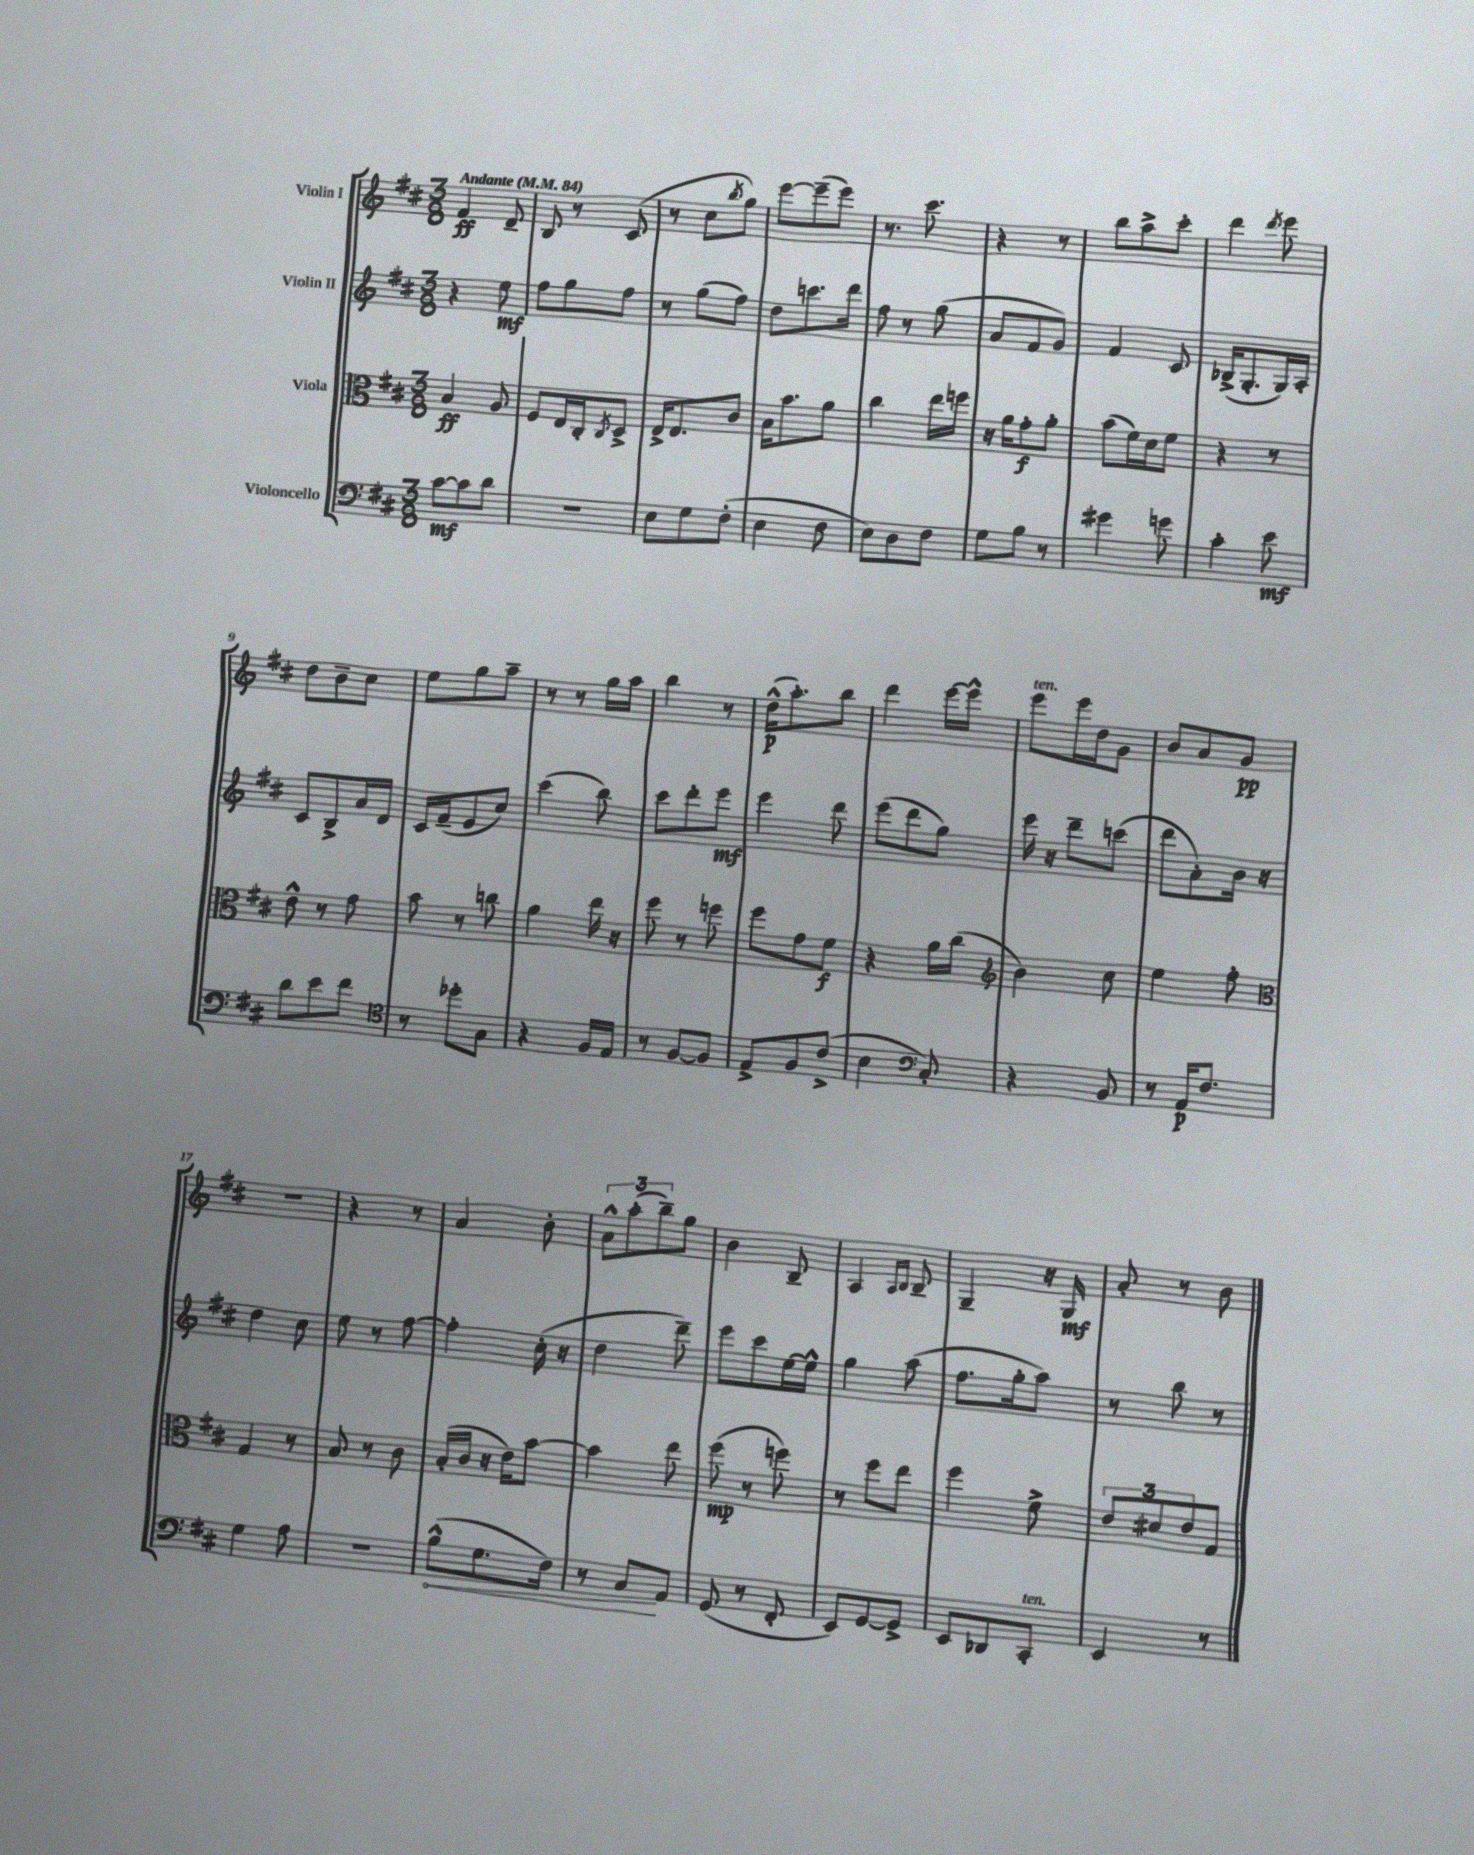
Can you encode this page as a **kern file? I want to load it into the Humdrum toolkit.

**kern	**dynam	**kern	**dynam	**kern	**dynam	**kern	**dynam
*part4	*part4	*part3	*part3	*part2	*part2	*part1	*part1
*staff4	*staff4	*staff3	*staff3	*staff2	*staff2	*staff1	*staff1
*I"Violoncello	*	*I"Viola	*	*I"Violin II	*	*I"Violin I	*
*clefF4	*	*clefC3	*	*clefG2	*	*clefG2	*
*k[f#c#]	*	*k[f#c#]	*	*k[f#c#]	*	*k[f#c#]	*
*M3/8	*	*M3/8	*	*M3/8	*	*M3/8	*
*MM84	*	*MM84	*	*MM84	*	*MM84	*
=1	=1	=1	=1	=1	=1	=1	=1
!	!	!	!	!	!	!LO:TX:a:B:t=Andante	!
[8c#\L	mf	4B/	ff	4r	.	4f#/	ff
8c#\]	.	.	.	.	.	.	.
8d\J	.	8A/	.	8ee\	mf	8d~/	.
=2	=2	=2	=2	=2	=2	=2	=2
4.r	.	8F#/L	.	8ff#\L	.	8B/	.
.	.	16E/L	.	8gg\	.	8r	.
.	.	16C#'/J	.	.	.	.	.
.	.	8qC#/	.	.	.	.	.
.	.	8D^/J	.	8ff#\J	.	(8c#/	.
=3	=3	=3	=3	=3	=3	=3	=3
8E\L	.	16E^/KL	.	8r	.	8r	.
.	.	8.E/	.	.	.	.	.
8G\	.	.	.	(8gg\L	.	8cc#\L	.
.	.	.	.	.	.	8qbb/	.
(8F#'\J	.	8c#/J	.	8ff#\J)	.	8gg\J)	.
=4	=4	=4	=4	=4	=4	=4	=4
4E\	.	16B\KL	.	8dd\L	.	[8eee\L	.
.	.	8.b\	.	.	.	.	.
.	.	.	.	8.cccn\	.	(8eee~\]	.
8F#\	.	8a\J	.	.	.	8eee\J)	.
.	.	.	.	16ddd\Jk	.	.	.
=5	=5	=5	=5	=5	=5	=5	=5
8E\L)	.	4cc#\	.	8ff#\	.	8.r	.
8D\	.	.	.	8r	.	.	.
.	.	.	.	.	.	8.ccc#\	.
8F#\J	.	16ee\LL	.	(8gg\	.	.	.
.	.	16ffn\JJ	.	.	.	.	.
=6	=6	=6	=6	=6	=6	=6	=6
8G\L	.	16r	.	8a/L	.	4r	.
.	.	16a\KL	.	.	.	.	.
8B\J	.	8g'\	f	8f#/	.	.	.
8r	.	8a'\J	.	8g/J)	.	8r	.
=7	=7	=7	=7	=7	=7	=7	=7
4g#X\	.	(8b\L	.	4f#/	.	8bb\L	.
.	.	16f#\L)	.	.	.	8aa^\	.
.	.	16d\J	.	.	.	.	.
8gn\	.	8f#\J	.	8c#/	.	8ccc#'\J	.
=8	=8	=8	=8	=8	=8	=8	=8
4c#'\	.	4r	.	(16B-X^/KL	.	4ddd\	.
.	.	.	.	8.G'/	.	.	.
.	.	.	.	.	.	8qddd/	.
8e\	mf	8r	.	16G/L)	.	8eee\	.
.	.	.	.	16A'/JJ	.	.	.
!!LO:LB:g=z
=9	=9	=9	=9	=9	=9	=9	=9
8d\L	.	8e^^\	.	8c#/L	.	8dd\L	.
8e\	.	8r	.	8B^/	.	8b~\	.
8f#\J	.	8g\	.	16a/L	.	8cc#\J	.
.	.	.	.	16d/JJ	.	.	.
=10	=10	=10	=10	=10	=10	=10	=10
*clefC4	*	*	*	*	*	*	*
8r	.	8b\	.	16c#/LL	.	8ee\L	.
.	.	.	.	(16f#~/J	.	.	.
8dd-X'\L	.	8r	.	8e/	.	8gg\	.
8G\J	.	8ccn\	.	8cc#/J)	.	8aa~\J	.
=11	=11	=11	=11	=11	=11	=11	=11
4r	.	4a\	.	(4ccc#\	.	8r	.
.	.	.	.	.	.	8r	.
16F#/LL	.	16ee\	.	8bb\)	.	16gg\LL	.
16E/JJ	.	16r	.	.	.	16aa\JJ	.
=12	=12	=12	=12	=12	=12	=12	=12
8r	.	8ff#\	.	8ccc#\L	.	4bb\	.
[8F#/L	.	8r	.	8ddd'\	.	.	.
8F#/J]	.	8ffn\	.	8eee\J	mf	8r	.
=13	=13	=13	=13	=13	=13	=13	=13
8E^/L	.	8ff#\L	.	4eee\	.	(16dd^^\KL	p
.	.	.	.	.	.	8.aa'\)	.
8F#/	.	8g\	.	.	.	.	.
(8c#^/J	.	8f#\J	f	8ddd\	.	8bb\J	.
=14	=14	=14	=14	=14	=14	=14	=14
4B\	.	4r	.	(8eee\L	.	4ddd\	.
.	.	.	.	8ddd\	.	.	.
*clefF4	*	*	*	*	*	*	*
8C#'/)	.	16a\LL	.	8gg\J)	.	[16eee\LL	.
.	.	(16cc#\JJ	.	.	.	16eee^^\JJ]	.
=15	=15	=15	=15	=15	=15	=15	=15
*	*	*clefG2	*	*	*	*	*
!	!	!	!	!	!	!LO:TX:a:i:t=ten.	!
4r	.	4b\)	.	16eee\	.	8eee\L	.
.	.	.	.	16r	.	.	.
.	.	.	.	8ddd~\L	.	16eee\L	.
.	.	.	.	.	.	16dd\J	.
8BB/	.	8cc#\	.	(8cccn\J	.	8g\J	.
=16	=16	=16	=16	=16	=16	=16	=16
8r	.	4ee\	.	8ddd\L	.	8b/L	.
16AA/KL	p	.	.	8a'\)	.	8a/	.
8.F#/J	.	.	.	.	.	.	.
.	.	8ff#'\	.	16b\Jk	.	8g/J	pp
.	.	.	.	16r	.	.	.
!!LO:LB:g=z
=17	=17	=17	=17	=17	=17	=17	=17
*	*	*clefC3	*	*	*	*	*
4G\	.	4G/	.	4dd\	.	4.r	.
8A\	.	8r	.	8cc#\	.	.	.
=18	=18	=18	=18	=18	=18	=18	=18
4.r	.	8B/	.	8ee\	.	4r	.
.	.	8r	.	8r	.	.	.
.	.	8c#\	.	[8ff#\	.	8r	.
=19	=19	=19	=19	=19	=19	=19	=19
!	!LO:HP:b	!	!	!	!	!	!
(8B^^\L	<	(16B'/LL	.	4ff#'\]	.	4a/	.
.	.	16c#/JJ	.	.	.	.	.
8.G\	.	16r	.	.	.	.	.
.	.	16e\KL)	.	.	.	.	.
.	.	[8b\J	.	(16cc#'\	.	8b'\	.
16F#\Jk)	.	.	.	16r	.	.	.
=20	=20	=20	=20	=20	=20	=20	=20
8r	.	4b\]	.	4dd\	.	12a^^\L	.
.	.	.	.	.	.	(12aa'\	.
8C#/L	.	.	.	.	.	.	.
.	.	.	.	.	.	12bb~\)	.
8AA/J	[	8ee\	.	8ddd~\)	.	8gg\J	.
=21	=21	=21	=21	=21	=21	=21	=21
(8GG/	.	(8ff#\	mp	8eee\L	.	4b\	.
8r	.	8r	.	8ccc#\	.	.	.
8FF#'/	.	8ffn\)	.	[16ee\L	.	8B~/	.
.	.	.	.	16ee^^\JJ]	.	.	.
=22	=22	=22	=22	=22	=22	=22	=22
8EE/L)	.	8r	.	4gg\	.	4A/	.
[8GG/	.	8ff#\L	.	.	.	.	.
.	.	.	.	.	.	16qqA/LL	.
.	.	.	.	.	.	16qqB/JJ	.
8GG^/J]	.	8ee\J	.	(8aa\	.	8B~/	.
=23	=23	=23	=23	=23	=23	=23	=23
8EE/L	.	4ff#\	.	8.ff#\L	.	4G~/	.
8DD-X/	.	.	.	.	.	.	.
.	.	.	.	16gg'\k	.	.	.
!LO:TX:a:i:t=ten.	!	!	!	!	!	!	!
8CC#'/J	.	8f#^\	.	8aa\J)	.	16r	.
.	.	.	.	.	.	16G/	mf
=24	=24	=24	=24	=24	=24	=24	=24
4EE/	.	12e/L	.	8r	.	8a'/	.
.	.	12d#X/	.	.	.	.	.
.	.	.	.	8bb\	.	8r	.
.	.	12e/	.	.	.	.	.
8r	.	8G/J	.	8r	.	8b\	.
==	==	==	==	==	==	==	==
*-	*-	*-	*-	*-	*-	*-	*-
